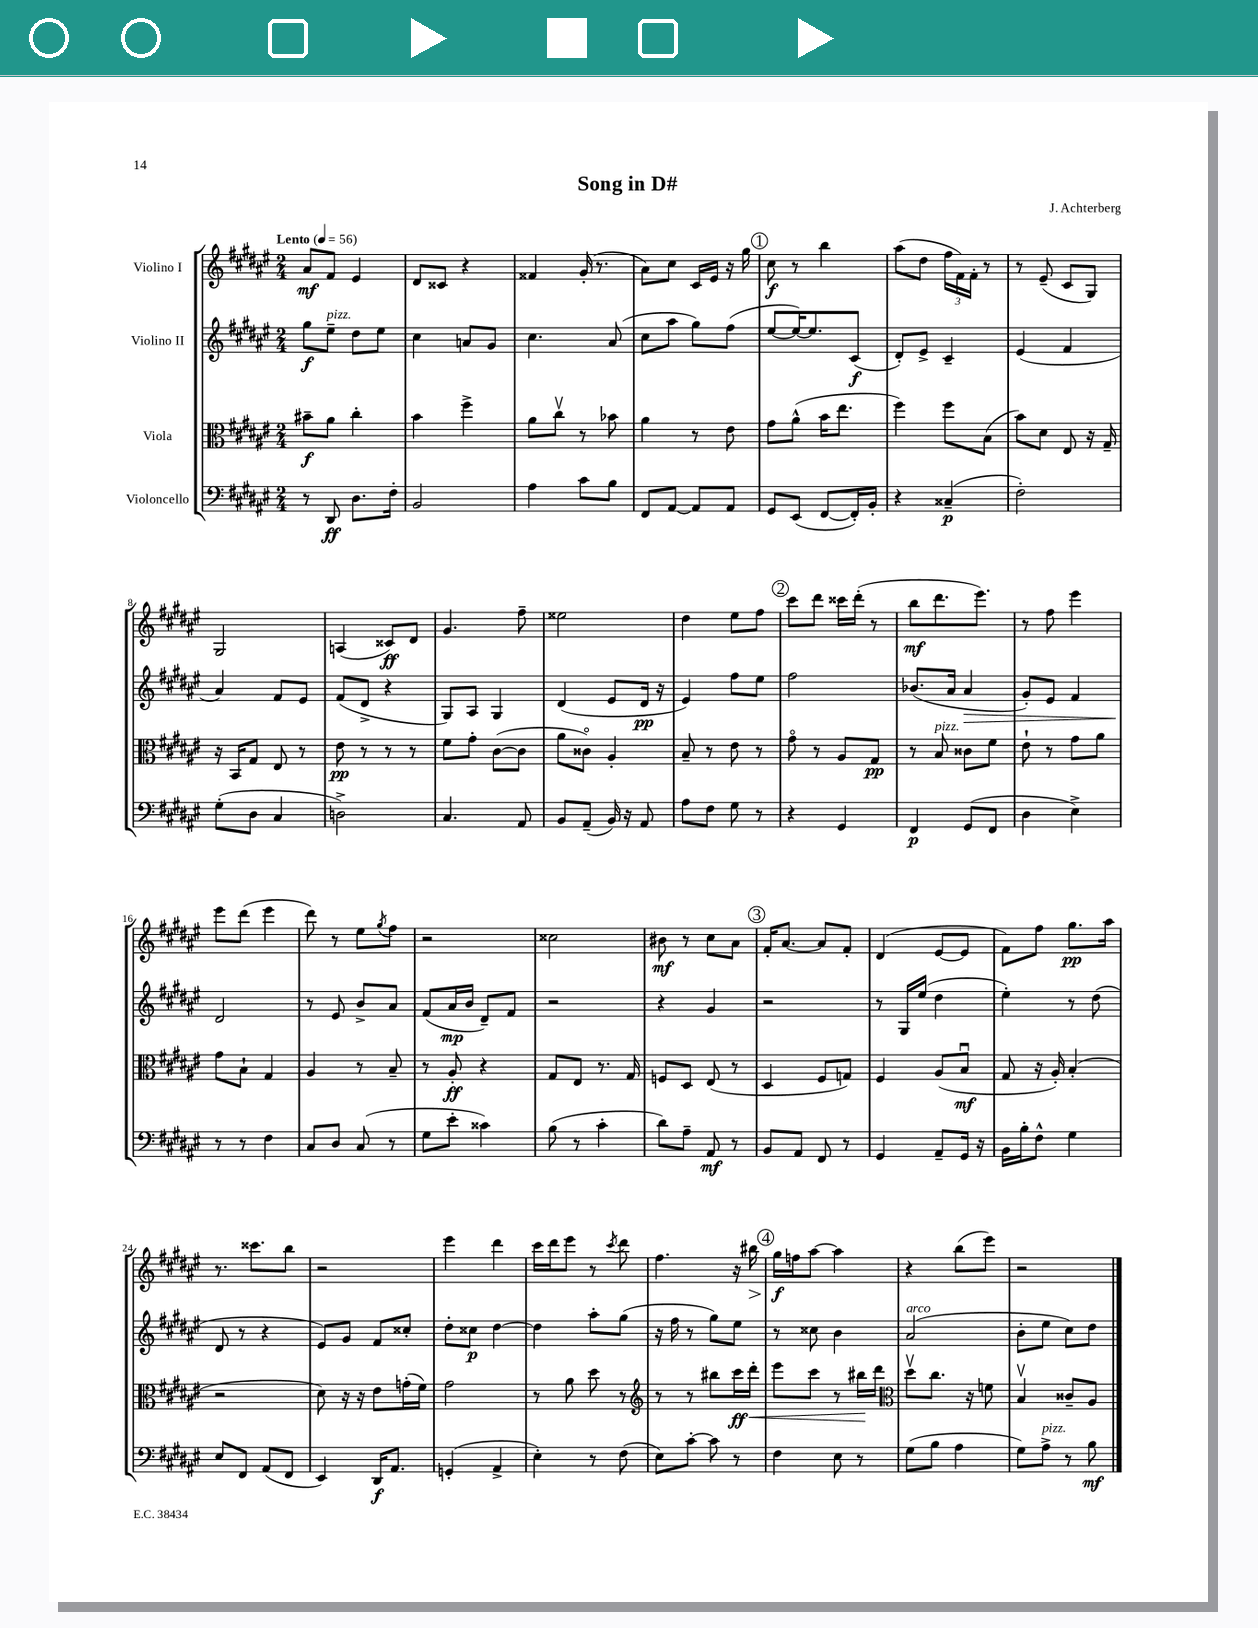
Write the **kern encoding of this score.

**kern	**kern	**kern	**kern
*staff4	*staff3	*staff2	*staff1
*clefF4	*clefC3	*clefG2	*clefG2
*k[f#c#g#d#a#e#]	*k[f#c#g#d#a#e#]	*k[f#c#g#d#a#e#]	*k[f#c#g#d#a#e#]
*M2/4	*M2/4	*M2/4	*M2/4
*MM56	*MM56	*MM56	*MM56
8r	8b#~\L	8gg#\L	8a#/L
8DD#/	8a#\J	8ee#~\J	8f#/J
8.D#\L	4cc#'\	8dd#\L	4e#/
.	.	8ee#\J	.
16F#'\Jk	.	.	.
=	=	=	=
2BB/	4b\	4cc#\	8d#/L
.	.	.	8c##/J
.	4ff#^\	8a/L	4r
.	.	8g#/J	.
=	=	=	=
4A#\	8a#\L	4.cc#\	4f##/
.	8cc#v\J	.	.
8c#\L	8r	.	(16g#'/
.	.	.	8.r
8B\J	8b-\	(8a#/	.
=	=	=	=
8FF#/L	4a#\	8cc#\L	8a#\L)
[8AA#/J	.	8aa#\J	8cc#\J
8AA#/]L	8r	8gg#\L)	16c#/LL
.	.	.	16e#/JJ
8AA#/J	8e#\	(8ff#\J	16r
.	.	.	16gg#\
=	=	=	=
8GG#/L	8g#\L	[8ee#/L	8cc#\
(8EE#/J	(8a#^^\J	16ee#/_K)	8r
.	.	8.ee#/]	.
[8FF#/L	16b\LK	.	4bb\
.	8.ee#\J	.	.
16FF#'/]L)	.	(8c#/J	.
16BB'/JJ	.	.	.
=	=	=	=
4r	4ff#\)	8d#'/L)	(8aa#\L
.	.	8e#^/J	8dd#\J
(4C##~/	8ff#\L	4c#~/	24ff#\LL
.	.	.	24f#\)
.	.	.	24f#'\JJ
.	(8B\J	.	8r
=	=	=	=
2F#'\)	8b\L)	(4e#/	8r
.	8d#\J	.	(8e#~/
.	8E#/	4f#/	8c#/L
.	16r	.	8G#/J)
.	16G#~/	.	.
=	=	=	=
(8G#'\L	16r	4a#/)	2G#/
.	16BB/LK	.	.
8D#\J	8G#/J	.	.
4C#/	8E#/	8f#/L	.
.	8r	8e#/J	.
=	=	=	=
2D^\)	8e#\	(8f#/L	(4A/
.	8r	8d#^/J	.
.	8r	4r	8c##/L)
.	8r	.	8d#/J
=	=	=	=
4.C#/	8f#\L	8G#/L)	4.g#/
.	8g#'\J	8A#/J	.
.	([8c#\L	4G#/	.
8AA#/	8c#\]J	.	8ff#~\
=	=	=	=
8BB/L	8a#\L	(4d#/	2ee##\
(8AA#~/J	8c##o\J)	.	.
16BB/)	4A#'/	8e#/L	.
16r	.	.	.
8AA#/	.	16d#/Jk	.
.	.	16r	.
=	=	=	=
8A#\L	8B~/	4e#/)	4dd#\
8F#\J	8r	.	.
8G#\	8e#\	8ff#\L	8ee#\L
8r	8r	8ee#\J	8ff#\J
=	=	=	=
4r	8g#o\	2ff#\	8ccc#\L
.	8r	.	8ddd#\J
4GG#/	8A#/L	.	16ccc##\LL
.	.	.	(16ddd#'\JJ
.	8G#/J	.	8r
=	=	=	=
4FF#/	8r	(8.b-/L	8bb\L
.	8B/	.	8.ddd#\
.	.	16a#/Jk	.
(8GG#/L	8c##\L	4a#/	.
.	.	.	8.eee#\J)
8FF#/J	8f#\J	.	.
=	=	=	=
4D#\	8e#`\	8g#'/L)	8r
.	8r	8e#/J	8ff#\
4E#^\)	8g#\L	4f#/	4eee#\
.	8a#\J	.	.
=	=	=	=
8r	8g#\L	2d#/	8eee#\L
8r	8B`\J	.	(8ddd#\J
4F#\	4G#/	.	4eee#\
=	=	=	=
8C#/L	4A#/	8r	8ddd#\)
8D#/J	.	8e#/	8r
(8C#/	8r	8b^/L	8ee#\L
.	.	.	8qgg#/
8r	8B~/	8a#/J	8ff#\J
=	=	=	=
8G#\L	8r	(8f#/L	2r
8e#'\J	8A#'/	16a#/L	.
.	.	16b/JJ	.
4c##\)	4r	8d#~/L)	.
.	.	8f#/J	.
=	=	=	=
(8B\	8G#/L	2r	2cc##\
8r	8E#/J	.	.
4c#'\	8.r	.	.
.	16G#/	.	.
=	=	=	=
8d#\L)	8F/L	4r	8b#\
8A#~\J	8D#/J	.	8r
8AA#/	(8E#/	4g#/	8cc#\L
8r	8r	.	8a#\J
=	=	=	=
8BB/L	4D#/	2r	16f#'/LK
.	.	.	[8.a#/J
8AA#/J	.	.	.
8FF#/	8F#/L	.	8a#/]L
8r	8G/J)	.	8f#'/J
=	=	=	=
4GG#/	4F#/	8r	(4d#/
.	.	16G#/LL	.
.	.	(16ee#/JJ	.
8AA#~/L	(8A#/L	4dd#\	[8e#/L
16GG#/Jk	8Bu/J	.	8e#/]J
16r	.	.	.
=	=	=	=
16BB\LL	8G#/	4ee#'\)	8f#\L)
16B'\J	.	.	.
8F#^^\J	16r	.	8ff#\J
.	16A#'/)	.	.
4G#\	(4B'/	8r	8.gg#\L
.	.	(8dd#\	.
.	.	.	16aa#\Jk
=	=	=	=
8E#/L	2r	8d#/	8.r
8FF#/J	.	8r	.
.	.	.	8.ccc##\L
(8AA#/L	.	4r	.
8FF#/J	.	.	8bb\J
=	=	=	=
4EE#/)	8d#\)	8e#/L)	2r
.	16r	8g#/J	.
.	16r	.	.
16DD#/LK	8e#\L	8f#/L	.
8.AA#/J	.	.	.
.	(16g'\L	8cc##'/J	.
.	16f#\JJ)	.	.
=	=	=	=
(4GG'/	2g#\	8dd#'\L	4eee#\
.	.	8cc##\J	.
4AA#^/	.	[4dd#\	4ddd#\
=	=	=	=
4E#'\)	8r	4dd#\]	16ccc#\LL
.	.	.	16ddd#\J
.	8a#\	.	8eee#\J
8r	8dd#\	8aa#'\L	8r
.	.	.	8qccc#/
(8F#\	8r	(8gg#\J	8ddd#\
=	=	=	=
*	*clefG2	*	*
8E#\L)	8r	16r	4.ff#\
.	.	16ff#\	.
[8c#'\J	8r	8r	.
8c#\]	8bb#\L	8gg#\L)	.
8r	16ccc#\L	8ee#\J	16r
.	16ddd#'\JJ	.	16bb#\
=	=	=	=
4F#\	8eee#\L	8r	16gg#\LL
.	.	.	16ff\J
.	8ccc#\J	8cc##\	[8aa#\J
8E#\	8r	4b\	4aa#\]
8r	16bb#\LL	.	.
.	16ddd#\JJ	.	.
=	=	=	=
*	*clefC3	*	*
(8G#\L	8dd#v\L	(2a#/	4r
8B\J	8.cc#\J	.	.
4A#\	.	.	(8bb\L
.	16r	.	.
.	8f\	.	8eee#\J)
=	=	=	=
8G#\L)	4Bv/	8b'\L	2r
8A#^\J	.	8ee#\J	.
8r	8c##~/L	8cc#\L)	.
8B\	8A#/J	8dd#\J	.
==	==	==	==
*-	*-	*-	*-
